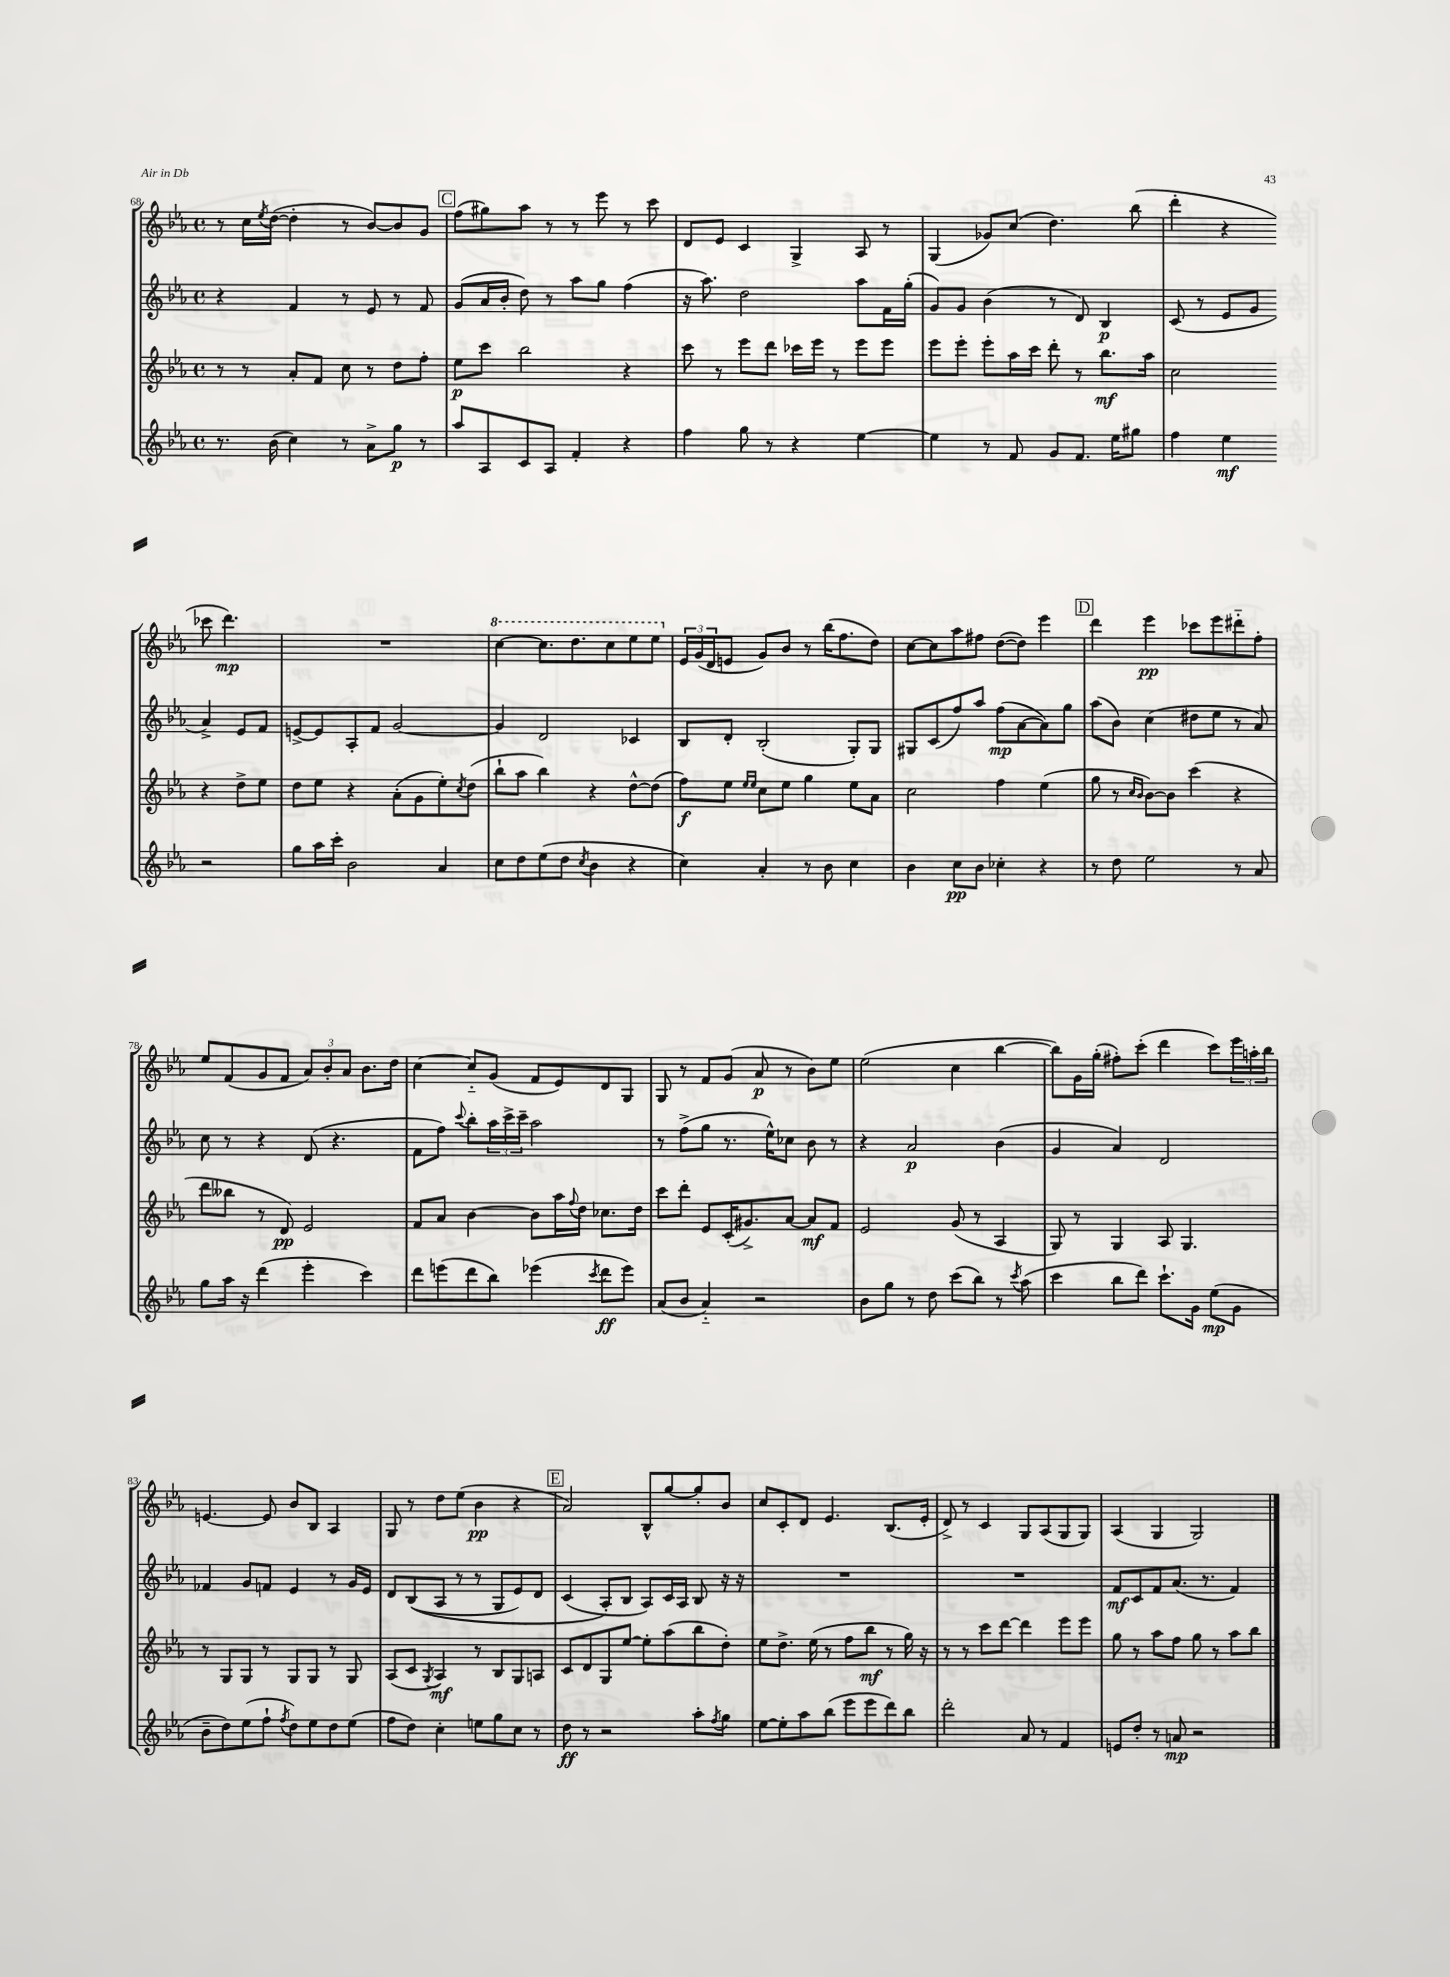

**kern	**dynam	**kern	**dynam	**kern	**dynam	**kern	**dynam
*part4	*part4	*part3	*part3	*part2	*part2	*part1	*part1
*staff4	*staff4	*staff3	*staff3	*staff2	*staff2	*staff1	*staff1
*clefG2	*	*clefG2	*	*clefG2	*	*clefG2	*
*k[b-e-a-]	*	*k[b-e-a-]	*	*k[b-e-a-]	*	*k[b-e-a-]	*
*M4/4	*	*M4/4	*	*M4/4	*	*M4/4	*
*met(c)	*	*met(c)	*	*met(c)	*	*met(c)	*
=68	=68	=68	=68	=68	=68	=68	=68
8.r	.	8r	.	4r	.	8r	.
.	.	8r	.	.	.	16cc\LL	.
.	.	.	.	.	.	8qee-/	.
(16b-\	.	.	.	.	.	([16dd\JJ	.
4cc\)	.	8a-'/L	.	4f/	.	4dd'\]	.
.	.	8f/J	.	.	.	.	.
8r	.	8cc\	.	8r	.	8r	.
8a-^\L	.	8r	.	8e-/	.	[8b-/L)	.
8gg\J	p	8dd\L	.	8r	.	8b-/]	.
8r	.	8ff'\J	.	8f/	.	8g/J	.
!!LO:REH:place=s1:t=C
=69	=69	=69	=69	=69	=69	=69	=69
8aa-/L	.	8ee-\L	p	(8g/L	.	(8ff\L	.
8A-/	.	8ccc\J	.	16a-/L	.	8gg#X\)	.
.	.	.	.	16b-'/JJ	.	.	.
8c/	.	2bb-\	.	8dd\)	.	8aa-\J	.
8A-/J	.	.	.	8r	.	8r	.
4f'/	.	.	.	8aa-\L	.	8r	.
.	.	.	.	8gg\J	.	8eee-\	.
4r	.	4r	.	(4ff\	.	8r	.
.	.	.	.	.	.	8ccc\	.
=70	=70	=70	=70	=70	=70	=70	=70
4ff\	.	8ccc\	.	16r	.	8d/L	.
.	.	.	.	8.aa-\)	.	.	.
.	.	8r	.	.	.	8e-/J	.
8gg\	.	8eee-\L	.	2dd\	.	4c/	.
8r	.	8ddd\J	.	.	.	.	.
4r	.	16ccc-X\LL	.	.	.	4G^/	.
.	.	16eee-\JJ	.	.	.	.	.
.	.	8r	.	.	.	.	.
[4ee-\	.	8eee-\L	.	8aa-\L	.	8A-/	.
.	.	8eee-\J	.	16f\L	.	8r	.
.	.	.	.	(16gg'\JJ	.	.	.
=71	=71	=71	=71	=71	=71	=71	=71
4ee-\]	.	8eee-\L	.	8g/L)	.	(4G/	.
.	.	8eee-'\J	.	8g/J	.	.	.
8r	.	8eee-'\L	.	(4b-\	.	8g-X/L)	.
8f/	.	16aa-\L	.	.	.	(8cc/J	.
.	.	16ccc\JJ	.	.	.	.	.
8g/L	.	8ddd'\	.	8r	.	4.dd\)	.
8.f/J	.	8r	.	8d/)	.	.	.
.	.	8.bb-\L	mf	4B-/	p	.	.
16ee-\KL	.	.	.	.	.	.	.
8gg#X\J	.	.	.	.	.	(8bb-\	.
.	.	16aa-\Jk	.	.	.	.	.
=72	=72	=72	=72	=72	=72	=72	=72
4ff\	.	2cc\	.	(8c/	.	4ddd'\	.
.	.	.	.	8r	.	.	.
4ee-\	mf	.	.	8e-/L	.	4r	.
.	.	.	.	8g/J	.	.	.
2r	.	4r	.	4a-^/)	.	8ccc-X\	.
.	.	.	.	.	.	4.ddd\)	mp
.	.	8dd^\L	.	8e-/L	.	.	.
.	.	8ee-\J	.	8f/J	.	.	.
!!LO:LB:g=z
=73	=73	=73	=73	=73	=73	=73	=73
8gg\L	.	8dd\L	.	[8en^/L	.	1r	.
16aa-\L	.	8ee-\J	.	8e/]	.	.	.
16ccc'\JJ	.	.	.	.	.	.	.
2b-\	.	4r	.	8A-'/	.	.	.
.	.	.	.	8f/J	.	.	.
.	.	(8a-'\L	.	[2g/	.	.	.
.	.	8g\	.	.	.	.	.
4a-/	.	8ee-'\)	.	.	.	.	.
.	.	8qcc/	.	.	.	.	.
.	.	(8dd\J	.	.	.	.	.
=74	=74	=74	=74	=74	=74	=74	=74
*	*	*	*	*	*	*8va	*
8cc\L	.	8bb-`\L	.	4g/]	.	[4ccc\	.
8dd\	.	8aa-\J	.	.	.	.	.
(8ee-\	.	4bb-\)	.	2d/	.	8.ccc\L]	.
8dd\J	.	.	.	.	.	.	.
.	.	.	.	.	.	8.ddd\	.
8qcc/	.	.	.	.	.	.	.
4b-\	.	4r	.	.	.	.	.
.	.	.	.	.	.	8ccc\	.
4r	.	[8dd^^\L	.	4c-X/	.	8eee-\	.
.	.	(8dd\J]	.	.	.	8eee-\J	.
=75	=75	=75	=75	=75	=75	=75	=75
*	*	*	*	*	*	*X8va	*
4cc\)	.	8ff\L)	f	8B-/L	.	24e-/LL	.
.	.	.	.	.	.	(24g/	.
.	.	.	.	.	.	24d/J	.
.	.	8ee-\J	.	8d'/J	.	8en/J	.
.	.	16qqee-/LL	.	.	.	.	.
.	.	16qqee-/JJ	.	.	.	.	.
4a-'/	.	8cc\L	.	(2B-'/	.	8g/L)	.
.	.	8ee-\J	.	.	.	8b-/J	.
8r	.	4gg\	.	.	.	8r	.
8b-\	.	.	.	.	.	(16bb-\KL	.
.	.	.	.	.	.	8.ff\	.
4cc\	.	8ee-\L	.	8G'/L)	.	.	.
.	.	8a-\J	.	8G/J	.	8dd\J)	.
=76	=76	=76	=76	=76	=76	=76	=76
4b-\	.	2cc\	.	8G#X/L	.	[8cc\L	.
.	.	.	.	(8c/	.	8cc\]	.
8cc\L	pp	.	.	8ff/)	.	8aa-\	.
8b-\J	.	.	.	8aa-/J	.	8ff#X\J	.
4cc-X'\	.	4ff\	.	(8ff\L	mp	([8dd\L	.
.	.	.	.	[8a-\	.	8dd\J])	.
4r	.	(4ee-\	.	8a-\])	.	4eee-\	.
.	.	.	.	8gg\J	.	.	.
!!LO:REH:place=s1:t=D
=77	=77	=77	=77	=77	=77	=77	=77
8r	.	8gg\	.	(8aa-\L	.	4ddd\	.
8dd\	.	8r	.	8b-\J)	.	.	.
.	.	16qqcc/LL	.	.	.	.	.
.	.	16qqb-/JJ	.	.	.	.	.
2ee-\	.	[8b-\L)	.	(4cc\	.	4eee-\	pp
.	.	8b-\J]	.	.	.	.	.
.	.	(4ccc\	.	8dd#X\L	.	8ccc-X\L	.
.	.	.	.	8ee-\J	.	8eee-\	.
8r	.	4r	.	8r	.	8ddd#X\	.
8a-/	.	.	.	8a-/)	.	8ff'\J	.
!!LO:LB:g=z
=78	=78	=78	=78	=78	=78	=78	=78
8gg\L	.	8ddd\L	.	8cc\	.	8ee-/L	.
16aa-\Jk	.	8bb--X\J	.	8r	.	(8f/	.
16r	.	.	.	.	.	.	.
(4ddd\	.	8r	.	4r	.	8g/	.
.	.	8d/)	pp	.	.	8f/J	.
4eee-'\	.	2e-/	.	(8d/	.	12a-/L)	.
.	.	.	.	.	.	12b-'/	.
.	.	.	.	4.r	.	.	.
.	.	.	.	.	.	12a-/J	.
4ccc\)	.	.	.	.	.	8.b-\L	.
.	.	.	.	.	.	16dd\Jk	.
=79	=79	=79	=79	=79	=79	=79	=79
8ddd\L	.	8f/L	.	8f\L	.	[4cc\	.
(8eeen\	.	8a-/J	.	8ff\J)	.	.	.
.	.	.	.	8qqccc/	.	.	.
8ddd\	.	[4b-\	.	8bb-'\L	.	8cc/L]	.
8bb-\J)	.	.	.	24aa-\L	.	(8g/J	.
.	.	.	.	24ccc^\	.	.	.
.	.	.	.	24ccc~\JJ	.	.	.
(4eee-X\	.	8b-\L]	.	2aa-\	.	8f/L	.
.	.	16aa-\L	.	.	.	8e-/)	.
.	.	8qqff/	.	.	.	.	.
.	.	16dd\JJ	.	.	.	.	.
8qccc/	.	.	.	.	.	.	.
8ddd\L	ff	8.cc-X\L	.	.	.	8d/	.
8eee-\J)	.	.	.	.	.	8G/J	.
.	.	16dd\Jk	.	.	.	.	.
=80	=80	=80	=80	=80	=80	=80	=80
(8a-/L	.	8ccc\L	.	8r	.	8G/	.
8b-/J	.	8ddd'\J	.	(8ff^\L	.	8r	.
4a-/)	.	8e-/L	.	8gg\J	.	8f/L	.
.	.	(16c'/K	.	8.r	.	(8g/J	.
.	.	8.g#X^/)	.	.	.	.	.
2r	.	.	.	.	.	8a-/	p
.	.	.	.	16ee-^^\KL)	.	.	.
.	.	[8a-/J	.	8cc-X\J	.	8r	.
.	.	8a-/L]	mf	8b-\	.	8b-\L)	.
.	.	8f/J	.	8r	.	8ee-\J	.
=81	=81	=81	=81	=81	=81	=81	=81
8b-\L	.	2e-/	.	4r	.	(2ee-\	.
8gg\J	.	.	.	.	.	.	.
8r	.	.	.	2a-/	p	.	.
8dd\	.	.	.	.	.	.	.
(8ccc\L	.	(8g/	.	.	.	4cc\	.
8bb-\J)	.	8r	.	.	.	.	.
8r	.	4A-/	.	(4b-\	.	[4bb-\	.
8qccc/	.	.	.	.	.	.	.
(8aa-\	.	.	.	.	.	.	.
=82	=82	=82	=82	=82	=82	=82	=82
4ccc\	.	8G/)	.	4g/	.	8bb-\L])	.
.	.	8r	.	.	.	16g\L	.
.	.	.	.	.	.	(16gg'\JJ	.
8bb-\L	.	4G/	.	4a-/)	.	8ff#X'\L)	.
8ddd\J)	.	.	.	.	.	(8ccc'\J	.
8.ccc`\L	.	8A-/	.	2d/	.	4ddd\	.
.	.	4.G/	.	.	.	.	.
16g\Jk	.	.	.	.	.	.	.
(8ee-\L	mp	.	.	.	.	8ccc\L)	.
8g\J	.	.	.	.	.	24eee-\L	.
.	.	.	.	.	.	24aan'\	.
.	.	.	.	.	.	24bb-\JJ	.
!!LO:LB:g=z
=83	=83	=83	=83	=83	=83	=83	=83
8b-~\L	.	8r	.	4f-X/	.	[4.en/	.
8dd\)	.	8G/L	.	.	.	.	.
(8ee-\	.	8G/J	.	8g/L	.	.	.
8ff`\J	.	8r	.	8fn/J	.	8e/]	.
8qff/	.	.	.	.	.	.	.
8dd\L)	.	8G/L	.	4e-/	.	8b-/L	.
8ee-\	.	8G/J	.	.	.	8B-/J	.
8dd\	.	8r	.	8r	.	4A-/	.
(8ee-\J	.	8G/	.	16g/LL	.	.	.
.	.	.	.	16e-/JJ	.	.	.
=84	=84	=84	=84	=84	=84	=84	=84
8ff\L	.	(8A-/L	.	8d/L	.	8G/	.
8dd\J)	.	8c/J	.	((8B-/	.	8r	.
.	.	8qG/	.	.	.	.	.
4cc'\	.	4A-/)	mf	8A-/J	.	8dd\L	.
.	.	.	.	8r	.	(8ee-\J	.
8een\L	.	8r	.	8r	.	4b-\	pp
8gg\	.	8B-/L	.	8G/L	.	.	.
8cc\J	.	8G/	.	8e-/)	.	4r	.
8r	.	8An/J	.	8d/J	.	.	.
!!LO:REH:place=s1:t=E
=85	=85	=85	=85	=85	=85	=85	=85
8dd\	ff	8c/L	.	(4c/	.	2a-/)	.
8r	.	8d/	.	.	.	.	.
2r	.	8G/	.	8A-'/L)	.	.	.
.	.	[8ee-/J	.	8B-/J	.	.	.
.	.	8ee-'\L]	.	8A-/L)	.	8B-^^/L	.
.	.	(8aa-\	.	16c/L	.	[8gg/	.
.	.	.	.	16A-/JJ	.	.	.
8aa-'\L	.	8bb-\	.	8B-/	.	8gg'/]	.
8qff/	.	.	.	.	.	.	.
8gg\J	.	8dd'\J)	.	16r	.	8b-/J	.
.	.	.	.	16r	.	.	.
=86	=86	=86	=86	=86	=86	=86	=86
[8ee-\L	.	8ee-\L	.	1r	.	8cc/L	.
8ee-'\]	.	8.dd^\J	.	.	.	8c'/	.
8aa-\	.	.	.	.	.	8d/J	.
.	.	(16ee-\	.	.	.	.	.
(8bb-\J	.	8r	.	.	.	4.e-/	.
8eee-\L	.	8ff\L	.	.	.	.	.
8eee-\	.	8bb-\J	mf	.	.	.	.
8ddd\)	.	8r	.	.	.	(8.B-/L	.
8bb-\J	.	16gg\)	.	.	.	.	.
.	.	16r	.	.	.	16e-'/Jk	.
=87	=87	=87	=87	=87	=87	=87	=87
2ddd'\	.	8r	.	1r	.	8d^/)	.
.	.	8r	.	.	.	8r	.
.	.	8ccc\L	.	.	.	4c/	.
.	.	[8ddd\J	.	.	.	.	.
8a-/	.	4ddd\]	.	.	.	8G/L	.
8r	.	.	.	.	.	(8A-/	.
4f/	.	8eee-\L	.	.	.	8G/	.
.	.	8eee-\J	.	.	.	8G/J)	.
=88	=88	=88	=88	=88	=88	=88	=88
8en/L	.	8gg\	.	8f/L	mf	(4A-/	.
8dd'/J	.	8r	.	8c/	.	.	.
8r	.	8aa-\L	.	8f/	.	4G/	.
8an/	mp	8ff\J	.	(8.a-/J	.	.	.
2r	.	8gg\	.	.	.	2G/)	.
.	.	.	.	8.r	.	.	.
.	.	8r	.	.	.	.	.
.	.	8aa-\L	.	4f/)	.	.	.
.	.	8bb-\J	.	.	.	.	.
==	==	==	==	==	==	==	==
*-	*-	*-	*-	*-	*-	*-	*-
